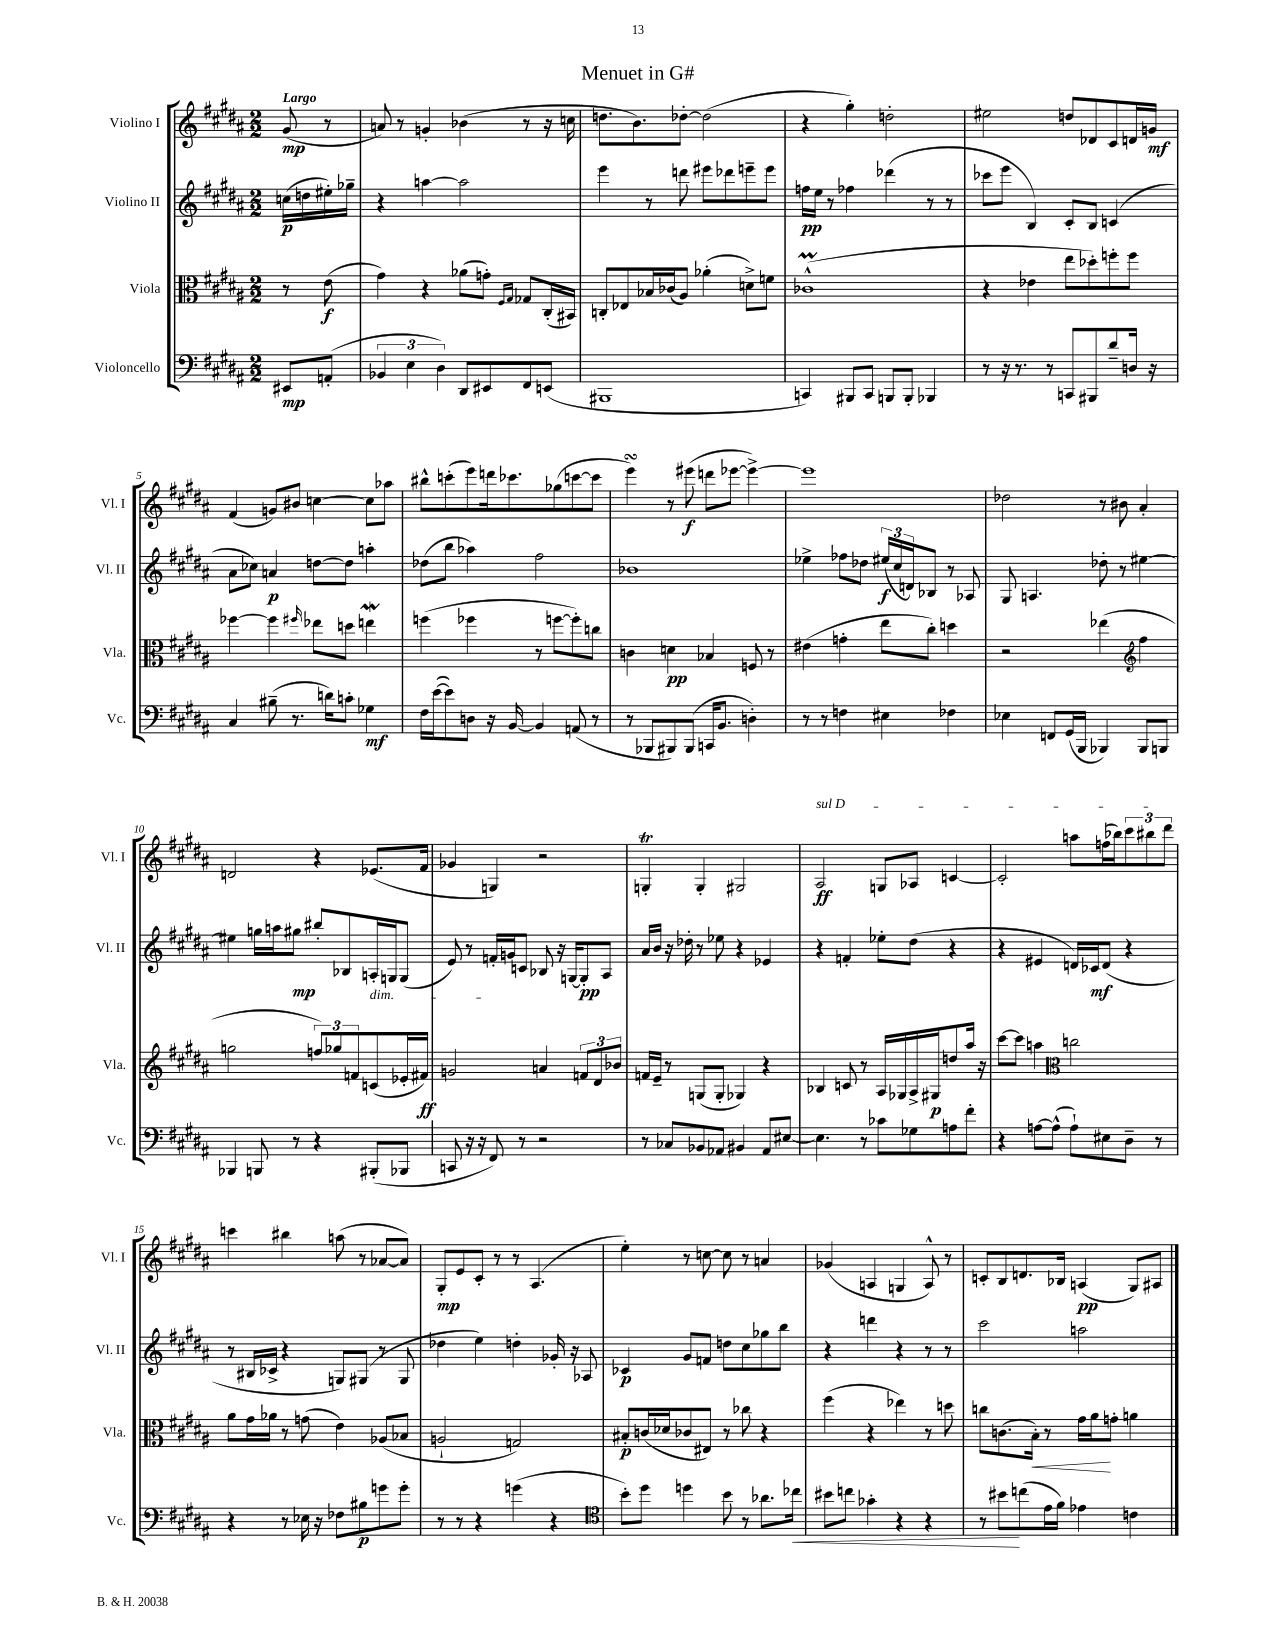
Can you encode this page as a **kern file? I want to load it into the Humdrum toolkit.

**kern	**dynam	**kern	**dynam	**kern	**dynam	**kern	**dynam
*part4	*part4	*part3	*part3	*part2	*part2	*part1	*part1
*staff4	*staff4	*staff3	*staff3	*staff2	*staff2	*staff1	*staff1
*I"Violoncello	*	*I"Viola	*	*I"Violino II	*	*I"Violino I	*
*I'Vc.	*	*I'Vla.	*	*I'Vl. II	*	*I'Vl. I	*
*clefF4	*	*clefC3	*	*clefG2	*	*clefG2	*
*k[f#c#g#d#a#]	*	*k[f#c#g#d#a#]	*	*k[f#c#g#d#a#]	*	*k[f#c#g#d#a#]	*
*M2/2	*	*M2/2	*	*M2/2	*	*M2/2	*
=	=	=	=	=	=	=	=
!	!	!	!	!	!	!LO:TX:a:B:t=Largo	!
8EE#X/L	mp	8r	.	(16ccn\LL	p	(8g#/	mp
.	.	.	.	16ddn\	.	.	.
(8AAn'/J	.	(8e\	f	16ee#X'\)	.	8r	.
.	.	.	.	16gg-X~\JJ	.	.	.
=1	=1	=1	=1	=1	=1	=1	=1
6BB-X/	.	4g#\)	.	4r	.	8an/)	.
.	.	.	.	.	.	8r	.
6E\	.	.	.	.	.	.	.
.	.	4r	.	[4aan\	.	4gn'/	.
6D#\)	.	.	.	.	.	.	.
8DD#/L	.	(8a-X\L	.	2aa\]	.	(4b-X\	.
8EE#X/	.	8gn'\J)	.	.	.	.	.
.	.	16qqF#/LL	.	.	.	.	.
.	.	16qqG#/JJ	.	.	.	.	.
8FF#/	.	8G-X/L	.	.	.	8r	.
(8EEn/J	.	(16C#'/L	.	.	.	16r	.
.	.	16BB#X/JJ)	.	.	.	16ccn\	.
=2	=2	=2	=2	=2	=2	=2	=2
1BBB#X	.	8Cn'/L	.	4eee\	.	8.ddn\L	.
.	.	8E-X/	.	.	.	.	.
.	.	.	.	.	.	8.b\)	.
.	.	16B-X/L	.	8r	.	.	.
.	.	(16c-X/J	.	.	.	.	.
.	.	8A#/J)	.	8dddn\	.	[8dd-X'\J	.
.	.	(4a-X'\	.	8eee#X\L	.	(2dd-\]	.
.	.	.	.	8ddd-X\	.	.	.
.	.	8dn^\L)	.	8eeen~\	.	.	.
.	.	8fn\J	.	8eee\J	.	.	.
=3	=3	=3	=3	=3	=3	=3	=3
4CCn/)	.	(1c-XM^^	.	16ffn\LL	pp	4r	.
.	.	.	.	16ee\JJ	.	.	.
.	.	.	.	8r	.	.	.
8BBB#X/L	.	.	.	4ff-X\	.	4gg#'\)	.
8CC/J	.	.	.	.	.	.	.
8BBBn/L	.	.	.	(4ddd-X\	.	2ddn'\	.
8BBB'/J	.	.	.	.	.	.	.
4BBB-X/	.	.	.	8r	.	.	.
.	.	.	.	8r	.	.	.
=4	=4	=4	=4	=4	=4	=4	=4
8r	.	4r	.	8ccc-X\L	.	2ee#X\	.
16r	.	.	.	8eee\J	.	.	.
8.r	.	.	.	.	.	.	.
.	.	4e-X\	.	4B/)	.	.	.
8r	.	.	.	.	.	.	.
8CCn/L	.	8ee\L	.	8c#'/L	.	8ddn/L	.
8BBB#X/	.	8dd-X'\)	.	8B/J	.	8d-X/	.
8d#~/	.	8ffn'\	.	(4cn/	.	8c#/	.
16Dn/Jk	.	8ff\J	.	.	.	16dn/L	.
16r	.	.	.	.	.	16gn/JJ	mf
!!LO:LB:g=z
=5	=5	=5	=5	=5	=5	=5	=5
4C#/	.	[4ff-X\	.	8a#\L	.	(4f#/	.
.	.	.	.	8cc-X\J)	.	.	.
(8B#X~\	.	4ff-\]	.	4an/	p	8gn/L)	.
8.r	.	.	.	.	.	8b#X/J	.
.	.	16qqff#X/	.	.	.	.	.
.	.	8ee-X\L	.	[8ddn\L	.	[4ccn\	.
16dn\KL)	.	.	.	.	.	.	.
8cn'\J	.	8ddn\J	.	8dd\J]	.	.	.
4G-X\	mf	4eenw\	.	4aan'\	.	8cc\L]	.
.	.	.	.	.	.	8aa-X\J	.
=6	=6	=6	=6	=6	=6	=6	=6
16F#\LL	.	(4ffn\	.	(8dd-X\L	.	8bb#X^^\L	.
([16e\J	.	.	.	.	.	.	.
8e\])	.	.	.	8bb\J	.	(8cccn'\	.
8Dn\J	.	4ff-X\	.	4aa-X\)	.	8eee\)	.
16r	.	.	.	.	.	16dddn\k	.
[16BB/	.	.	.	.	.	8.ccc-X\	.
4BB/]	.	8r	.	2ff#\	.	.	.
.	.	[8ffn\L	.	.	.	(8gg-X\	.
(8AAn/	.	8ff'\])	.	.	.	[8cccn\	.
8r	.	8ccn\J	.	.	.	8ccc\J]	.
=7	=7	=7	=7	=7	=7	=7	=7
8r	.	4cn\	.	1b-X	.	4eeesSSs\)	.
8BBB-X/L	.	.	.	.	.	.	.
8BBB#X/)	.	4dn\	pp	.	.	8r	.
(8BBB#/J	.	.	.	.	.	(8eee#X\	f
16CCn/KL	.	4B-X/	.	.	.	8dddn\L	.
8.BB/J	.	.	.	.	.	.	.
.	.	.	.	.	.	[8eee-X\J	.
4Dn'\)	.	8Fn/	.	.	.	4eee-^\_)	.
.	.	8r	.	.	.	.	.
=8	=8	=8	=8	=8	=8	=8	=8
8r	.	(4e#X\	.	4ee-X^\	.	1eee-]	.
8r	.	.	.	.	.	.	.
4Fn\	.	4gn'\	.	8ff-X\L	.	.	.
.	.	.	.	8dd-X\J	.	.	.
4E#X\	.	8ee\L	.	(24ee#X/LL	f	.	.
.	.	.	.	24cc#/	.	.	.
.	.	.	.	24dn/J)	.	.	.
.	.	8cc#'\J)	.	8B-X/J	.	.	.
4F-X\	.	4ddn\	.	8r	.	.	.
.	.	.	.	8A-X/	.	.	.
=9	=9	=9	=9	=9	=9	=9	=9
4E-X\	.	2r	.	8G#/	.	2dd-X\	.
.	.	.	.	4.An/	.	.	.
8FFn/L	.	.	.	.	.	.	.
(16GG#/L	.	.	.	.	.	.	.
16BBB/JJ	.	.	.	.	.	.	.
4BBB-X/)	.	(4ee-X\	.	8dd-X'\	.	8r	.
.	.	.	.	8r	.	8b#X\	.
*	*	*clefG2	*	*	*	*	*
8BBB-/L	.	4ff#\	.	[4ee#X\	.	4a#'/	.
8BBBn/J	.	.	.	.	.	.	.
!!LO:LB:g=z
=10	=10	=10	=10	=10	=10	=10	=10
4BBB-X/	.	2ggn\	.	4ee#X\]	.	2dn/	.
8BBBn/	.	.	.	16ggn\LL	.	.	.
.	.	.	.	16aan\J	.	.	.
8r	.	.	.	8gg#X\J	mp	.	.
4r	.	12ffn/L)	.	8bb#X'/L	.	4r	.
.	.	12gg-X/	.	.	.	.	.
.	.	.	.	8B-X/	.	.	.
.	.	12fn/	.	.	.	.	.
!	!	!	!	!LO:TX:b:i:t=dim.	!	!	!
(8BBB#X'/L	.	(8cn/	.	16An'/L	.	(8.e-X/L	.
.	.	.	.	16Gn/J	.	.	.
8BBB-X/J	.	16e-X'/L	.	(8G/J	.	.	.
.	.	16f#X/JJ)	ff	.	.	16f#/Jk	.
=11	=11	=11	=11	=11	=11	=11	=11
8CCn/	.	2gn/	.	8e/)	.	4g-X/	.
16r	.	.	.	8r	.	.	.
16r	.	.	.	.	.	.	.
8FF#/)	.	.	.	16fn'/LL	.	4Gn/)	.
.	.	.	.	16gn/J	.	.	.
8r	.	.	.	8cn/J	.	.	.
2r	.	4an/	.	8B-X/	.	2r	.
.	.	.	.	16r	.	.	.
.	.	.	.	[16Gn/KL	.	.	.
.	.	12fn/L	.	8G'/]	pp	.	.
.	.	12d#/	.	.	.	.	.
.	.	.	.	8A#/J	.	.	.
.	.	12b-X/J	.	.	.	.	.
=12	=12	=12	=12	=12	=12	=12	=12
8r	.	16fn/LL	.	16a#/LL	.	4GnT'/	.
.	.	16e~/JJ	.	16b/JJ	.	.	.
8C-X/L	.	8r	.	16r	.	.	.
.	.	.	.	16dd-X'\	.	.	.
8BB-X/	.	(8Gn/L	.	8r	.	4G'/	.
8AA-X/J	.	8G'/J	.	8ee-X\	.	.	.
4BB#X/	.	4G-X/)	.	4r	.	2G#X/	.
8AA-/L	.	4r	.	4e-X/	.	.	.
[8E#X/J	.	.	.	.	.	.	.
=13	=13	=13	=13	=13	=13	=13	=13
!	!	!	!	!	!	!LO:TX:a:i:t=sul D	!
4.E#\]	.	4B-X/	.	4r	.	2A#/	ff
.	.	8cn/	.	4fn'/	.	.	.
8r	.	8r	.	.	.	.	.
8c-X\L	.	16A#/LL	.	8ee-X'\L	.	8Gn/L	.
.	.	16G-X/	.	.	.	.	.
8G-X\	.	16A#^/	.	(8dd#\J	.	8A-X/J	.
.	.	16G#X/J	p	.	.	.	.
8An\	.	8ddn/	.	4r	.	[4cn/	.
8f#'\J	.	16aa#/Jk	.	.	.	.	.
.	.	16r	.	.	.	.	.
=14	=14	=14	=14	=14	=14	=14	=14
4r	.	[8ccc#\L	.	4r	.	2c'/]	.
.	.	8ccc#\J]	.	.	.	.	.
[8An\L	.	4aan\	.	4e#X/	.	.	.
(8A^^\J]	.	.	.	.	.	.	.
*	*	*clefC3	*	*	*	*	*
8A`\L)	.	2ccn\	.	16dn/LL)	.	8aan\L	.
.	.	.	.	16c-X/J	mf	.	.
8E#X\	.	.	.	(8d/J	.	(16ffn\L	.
.	.	.	.	.	.	16bb-X\J)	.
8D#~\J	.	.	.	4r	.	12ccc#\	.
.	.	.	.	.	.	12bb#X\	.
8r	.	.	.	.	.	.	.
.	.	.	.	.	.	12ddd#\J	.
!!LO:LB:g=z
=15	=15	=15	=15	=15	=15	=15	=15
4r	.	8a#\L	.	8r	.	4cccn\	.
.	.	16g#\L	.	16B#X/LL	.	.	.
.	.	16a-X\JJ	.	16c-X^/JJ	.	.	.
8r	.	8r	.	4r	.	4bb#X\	.
16E-X\	.	(8gn\	.	.	.	.	.
16r	.	.	.	.	.	.	.
8F-X\L	.	4e\)	.	8Gn/L)	.	(8aan\	.
8B#X\	p	.	.	(8G#X/J	.	8r	.
8gn\	.	(8A-X/L	.	8r	.	[8a-X/L	.
8g'\J	.	8B-X/J	.	8G#/	.	8a-/J])	.
=16	=16	=16	=16	=16	=16	=16	=16
8r	.	2An`/	.	4dd-X\	.	8G#'/L	mp
8r	.	.	.	.	.	8e/	.
4r	.	.	.	4ee\)	.	8c#'/J	.
.	.	.	.	.	.	8r	.
(4gn\	.	2Gn/)	.	4ddn'\	.	8r	.
.	.	.	.	.	.	(4.A#/	.
4r	.	.	.	16g-X'/	.	.	.
.	.	.	.	16r	.	.	.
.	.	.	.	8A-X/	.	.	.
=17	=17	=17	=17	=17	=17	=17	=17
*clefC4	*	*	*	*	*	*	*
8b'\L)	.	8B#X'/L	p	4c-X/	p	4ee'\)	.
8dd#\J	.	(16cn/L	.	.	.	.	.
.	.	16d-X/J	.	.	.	.	.
4ddn\	.	8c-X/	.	8g#/L	.	8r	.
.	.	8E#X/J)	.	8fn/J	.	[8ccn\	.
8b\	.	8r	.	8ddn\L	.	8cc\]	.
8r	.	8cc-X\	.	8cc#\	.	8r	.
8.a-X\L	.	4r	.	8gg-X\	.	4an/	.
.	.	.	.	8bb\J	.	.	.
!	!LO:HP:b	!	!	!	!	!	!
16cc-X\Jk	<	.	.	.	.	.	.
=18	=18	=18	=18	=18	=18	=18	=18
8b#X\L	.	(4ff#\	.	4r	.	(4g-X/	.
8ccn\J	.	.	.	.	.	.	.
4g-X'\	.	4r	.	4dddn\	.	4An/	.
4r	.	4ee-X\)	.	4r	.	4Gn/	.
4r	.	8r	.	8r	.	8A^^/)	.
.	.	8ddn\	.	8r	.	8r	.
=19	=19	=19	=19	=19	=19	=19	=19
8r	.	8ccn\L	.	2ccc#\	.	8cn'/L	.
8b#X\L	.	(8.cn\	.	.	.	8B/	.
(8ccn\	[	.	.	.	.	8.dn/	.
!	!	!	!LO:HP:b	!	!	!	!
.	.	16B'\Jk)	<	.	.	.	.
16e\L	.	8r	.	.	.	.	.
16f#\JJ)	.	.	.	.	.	16B-X/Jk	.
4e-X\	.	16g#\LL	.	2aan\	.	(4An/	pp
.	.	16a#\J	.	.	.	.	.
.	.	8gn'\J	[	.	.	.	.
4cn\	.	4an\	.	.	.	8G#/L)	.
.	.	.	.	.	.	8A#X/J	.
==	==	==	==	==	==	==	==
*-	*-	*-	*-	*-	*-	*-	*-
